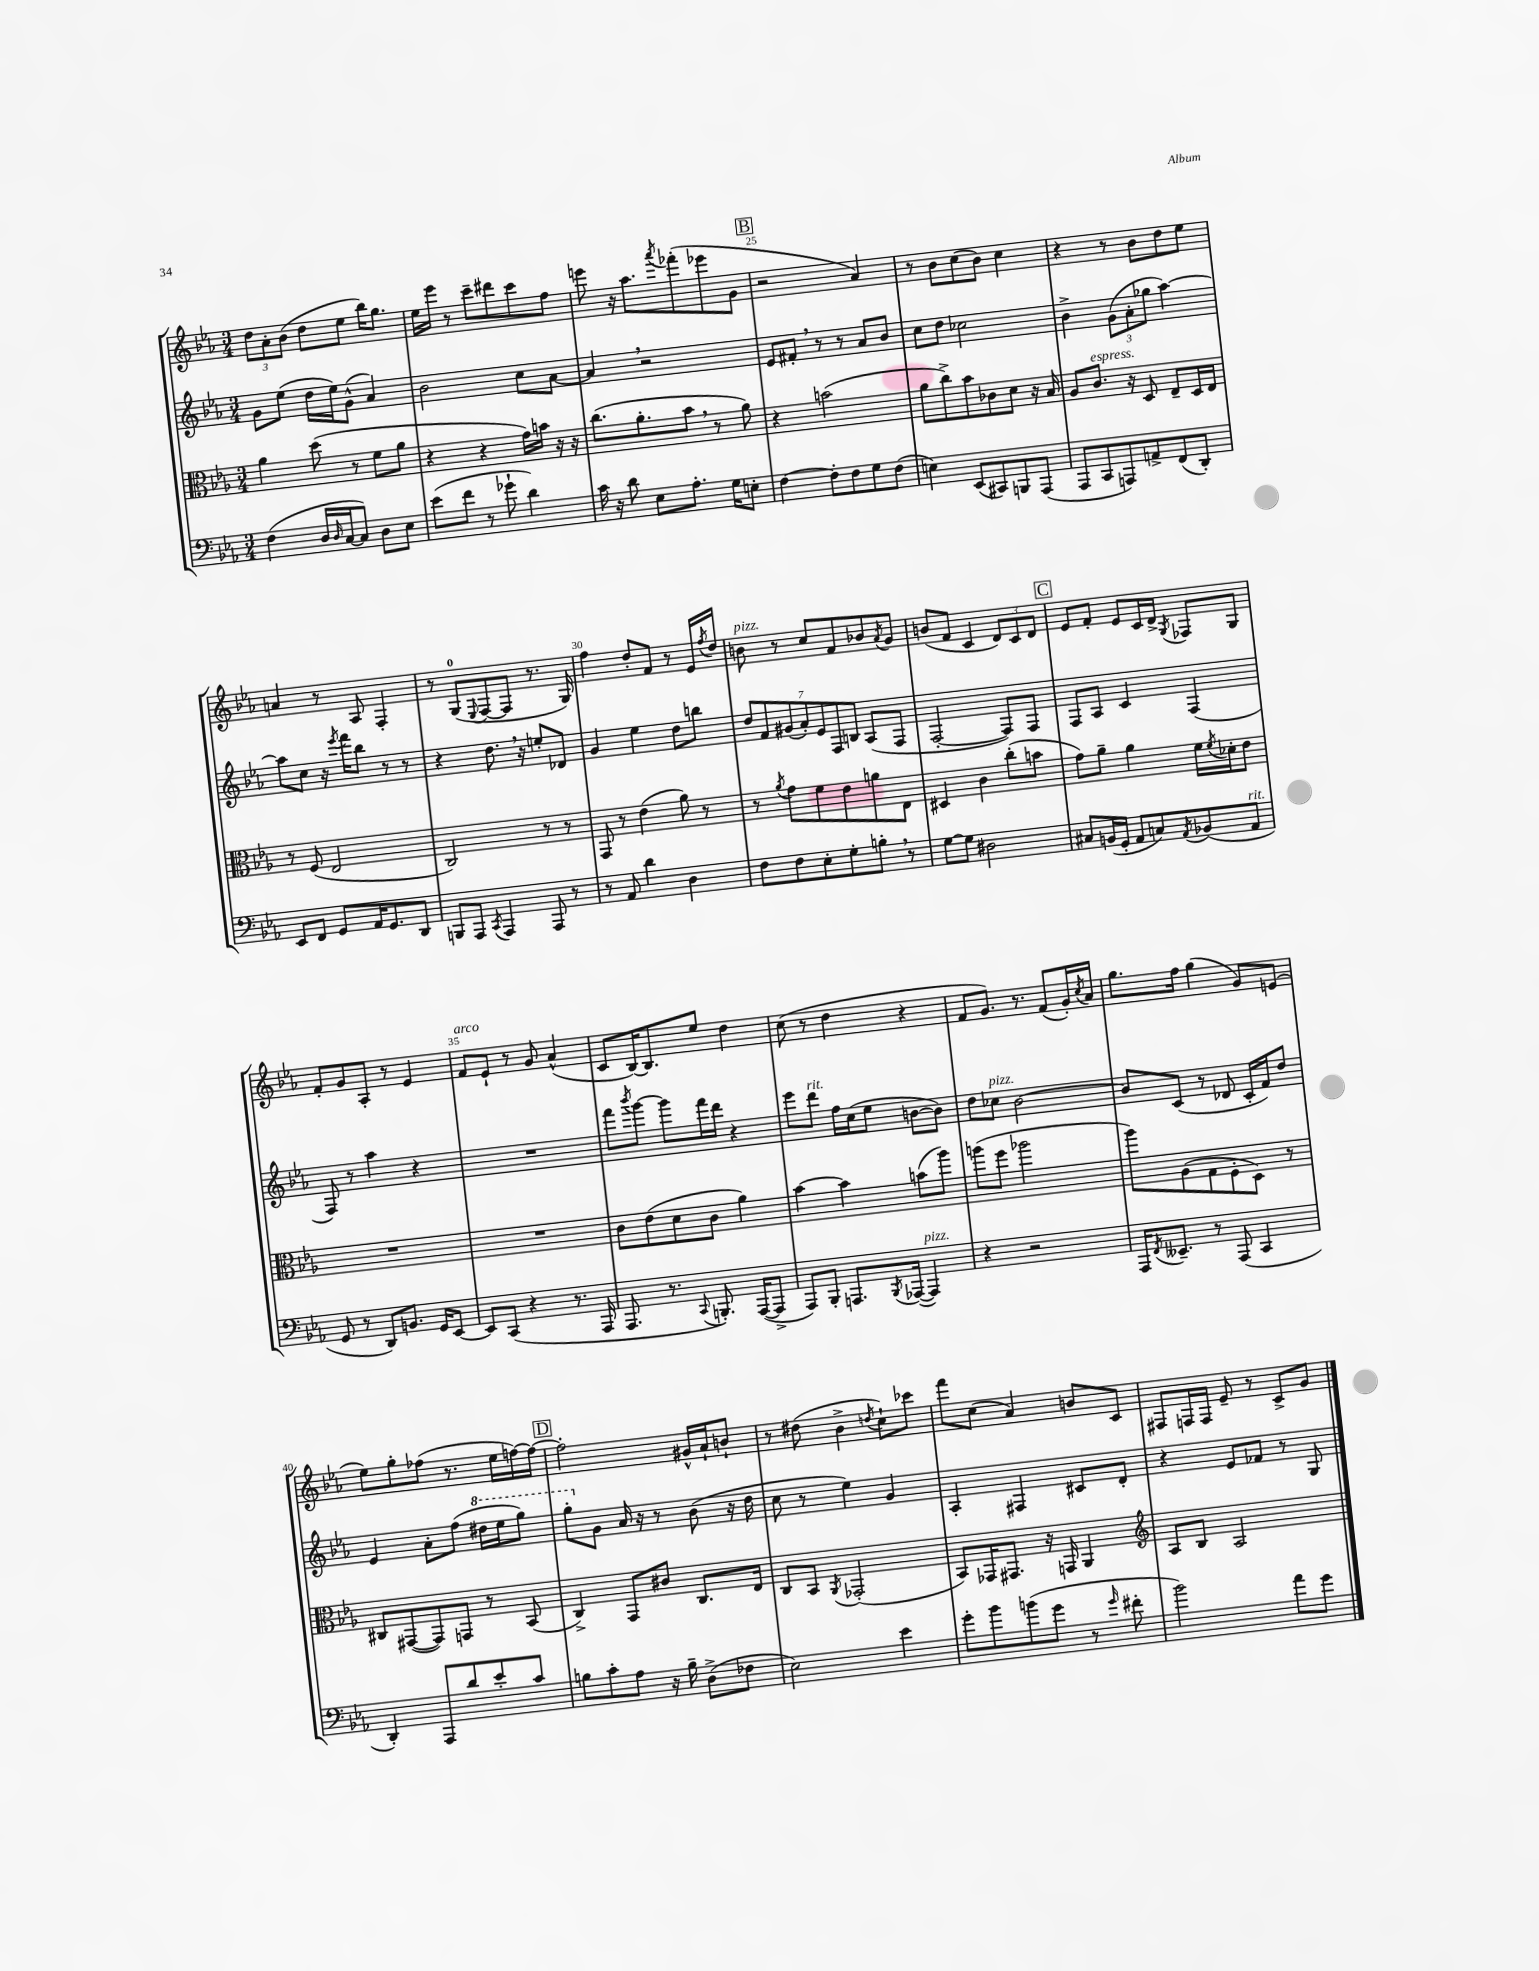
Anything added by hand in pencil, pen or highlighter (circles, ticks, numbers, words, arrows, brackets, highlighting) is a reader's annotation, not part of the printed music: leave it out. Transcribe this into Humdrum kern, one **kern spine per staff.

**kern	**kern	**kern	**kern
*staff4	*staff3	*staff2	*staff1
*clefF4	*clefC3	*clefG2	*clefG2
*k[b-e-a-]	*k[b-e-a-]	*k[b-e-a-]	*k[b-e-a-]
*M3/4	*M3/4	*M3/4	*M3/4
(4F	4a-	8g	12dd
.	.	.	12a-'
.	.	(8ee-	.
.	.	.	(12b-
16D	(8dd	16dd	8dd
16qqD	.	.	.
[16C	.	16ee-)	.
8C])	8r	(8g^^	8ee-
8D	8f	4a-)	16bb-)
.	.	.	8.gg
8E-	8a-	.	.
=	=	=	=
(8e-	4r	2b-	16ee-
.	.	.	16eee-
8f	.	.	8r
8r	4r	.	8ccc~
8g-`	.	.	8ddd#
4d)	16g)	8cc	8ccc
.	16b	.	.
.	16r	[8a-	8ff
.	16r	.	.
=	=	=	=
16c	(8.cc	4a-]	8eee
16r	.	.	.
8d	.	.	16r
.	8.a-'	.	8.aa-
8E-	.	2r	.
.	.	.	8qaaa-
8.A-'	8b-	.	(8fff-'
.	8r	.	8eee-
16G	.	.	.
8E'	8a-)	.	8g
=	=	=	=
[4F	4r	8e-	2r
.	.	8f#'	.
8F']	(2b	8r	.
8F	.	8r	.
8G	.	8a-	4a-)
(8F	.	8b-	.
=	=	=	=
4E)	8a-	8cc	8r
.	8cc^)	8dd	8b-
(8EE-	8b-	2cc-	(8cc
8CC#)	8c-	.	8b-)
8BBB	8d	.	4cc
(8AAA-	16r	.	.
.	16B-	.	.
=	=	=	=
8AAA-	8A-	4b-^	4r
8CC	8.c	.	.
8AAA)	.	(12g	8r
.	16r	.	.
.	.	12a-'	.
8AA^	8D	.	8b-
.	.	12gg-	.
(8FF	8E-~	[4aa-)	8dd
8DD')	16D	.	8ee-
.	16E-	.	.
=	=	=	=
8EE-	8r	8aa-]	4a
8FF	(8F	8cc	.
8GG	2E-	16r	8r
.	.	8qeee-	.
.	.	16fff	.
16AA-	.	8bb-	8A-
8.GG	.	.	.
.	.	8r	4F'
8DD	.	8r	.
=	=	=	=
8BBB	2C)	4r	8r
8AAA-	.	.	(8G
8qCC	.	.	8qqE-
4AAA-	.	8.dd	[8F
.	.	.	8F]
.	.	16r	.
8AAA-	8r	8ee'	8.r
8r	8r	8d-	.
.	.	.	16G)
=	=	=	=
8r	8GG	4g	4ff
8AA-	8r	.	.
4d	(4e-	4ee-	8dd'
.	.	.	8f
4D	8a-)	8dd	8r
.	8r	8bb	16e-
.	.	.	8qff
.	.	.	16dd
=	=	=	=
8F	8r	14dd	8b
.	.	14f	.
.	8qa-	.	.
8F	8g	.	8r
.	.	(14g#	.
.	.	14a-')	.
8E-'	8f	.	8cc
.	.	14e-	.
.	.	14F	.
8G'	8e-	.	8f
.	.	14B	.
8B'	8a	(8A-	8b-
.	.	.	8qa-
8r	8E-	8F	8g
=	=	=	=
[8G	4D#	[2F'	(8b
8G]	.	.	8f
2D#	4c	.	4c
.	(8cc'	8F])	12d)
.	.	.	12c
.	8b	8F	.
.	.	.	12d
=	=	=	=
8C#	8g)	8F	8e-
(16BB	8a-~	8A-	8f'
16GG'	.	.	.
8AA-	4a-	4c	8e-
8C)	.	.	16c
.	.	.	16d^
8qAA-	.	.	8qG
(8BB-	16f	(4F	8F-
.	8qf	.	.
.	16d-'	.	.
8AA-	8e-	.	8G
=	=	=	=
8GG	2.r	8F)	8f'
8r	.	8r	8g
8DD)	.	4aa-	8A-'
8.BB	.	.	8r
.	.	4r	4e-
16GG	.	.	.
[8EE-	.	.	.
=	=	=	=
8EE-]	2.r	2.r	8f
(8CC	.	.	8e-`
4r	.	.	8r
.	.	.	8g
8.r	.	.	(4a-^^
16AAA-	.	.	.
=	=	=	=
8.AAA-	8c	8fff	8c
.	.	8qbbb-	.
.	(8e-	[8ggg	[16B-)
8.r	.	.	8.B-]
.	8d	8ggg]	.
8qqCC	.	.	.
8.BBB')	8c	16fff	8ee-
.	.	16ddd	.
.	4a-)	4r	4dd
([16AAA-	.	.	.
8AAA-^]	.	.	.
=	=	=	=
8AAA-)	[4b-	8eee-	(8cc
8BBB-'	.	8ddd	8r
8.AAA	4b-]	16ff	4dd
.	.	(16cc	.
.	.	8ee-	.
8qBBB-	.	.	.
([16AAA-	.	.	.
4AAA-])	(8b	[8b	4r
.	8aa-)	8b])	.
=	=	=	=
4r	(8aa	8dd	8f
.	8ff	8cc-	8.g)
2r	2aa-	[2b-	.
.	.	.	8.r
.	.	.	(8f
.	.	.	16g')
.	.	.	8qcc
.	.	.	16a-
=	=	=	=
16AAA-	8aa-)	8b-]	8.gg
8qFF	.	.	.
8.EE--~	.	.	.
.	(8A-	(8c	.
.	.	.	16ff
8r	8G	8r	(4gg
(8AAA-	8F'	8d-	.
4CC	8D)	16c'	8g)
.	.	16f)	.
.	8r	8dd	(8e
=	=	=	=
4DD')	8C#	4e-	8ee-)
.	([8GG#	.	8gg'
8AAA-	8GG#])	8a-'	(8ff-
8d	8GG	(8ff	8.r
8e-'	8r	16ddd#	.
.	.	16eee-	16ee-
8c	(8BB-	8ggg)	[16ff)
.	.	.	16ff_
=	=	=	=
8B	4C^)	8ggg'	2ff']
8c'	.	8g	.
8A-	8GG	16a-	.
.	.	16r	.
16r	8c#	8r	.
16B~	.	.	.
(8D^	8.C	(8b-	16g#^^
.	.	.	16a-`
8F-	.	16r	8b`
.	16E-	16dd	.
=	=	=	=
2E-)	8C	8cc	8r
.	8BB-	8r	(8dd#
.	8qAA-	.	.
.	(2GG-'	4ee-)	4b-^
.	.	.	8qdd
4e-	.	4g	8cc`)
.	.	.	8ccc-
=	=	=	=
8g'	8BB-)	4A-'	8fff
8b-	16GG-	.	(8cc
.	8.GG#	.	.
(8b	.	4F#	4a-)
8g	16r	.	.
.	16GG	.	.
8r	4AA-	8c#	8b
16qqg	.	.	.
8f#'	.	8d'	8c
=	=	=	=
*	*clefG2	*	*
2b-)	8A-	4r	8F#
.	8B-	.	16F
.	.	.	16F
.	2A-	8e-	8e-~
.	.	8f-	8r
8a-	.	8r	8c^
8g	.	8G	8g
==	==	==	==
*-	*-	*-	*-
